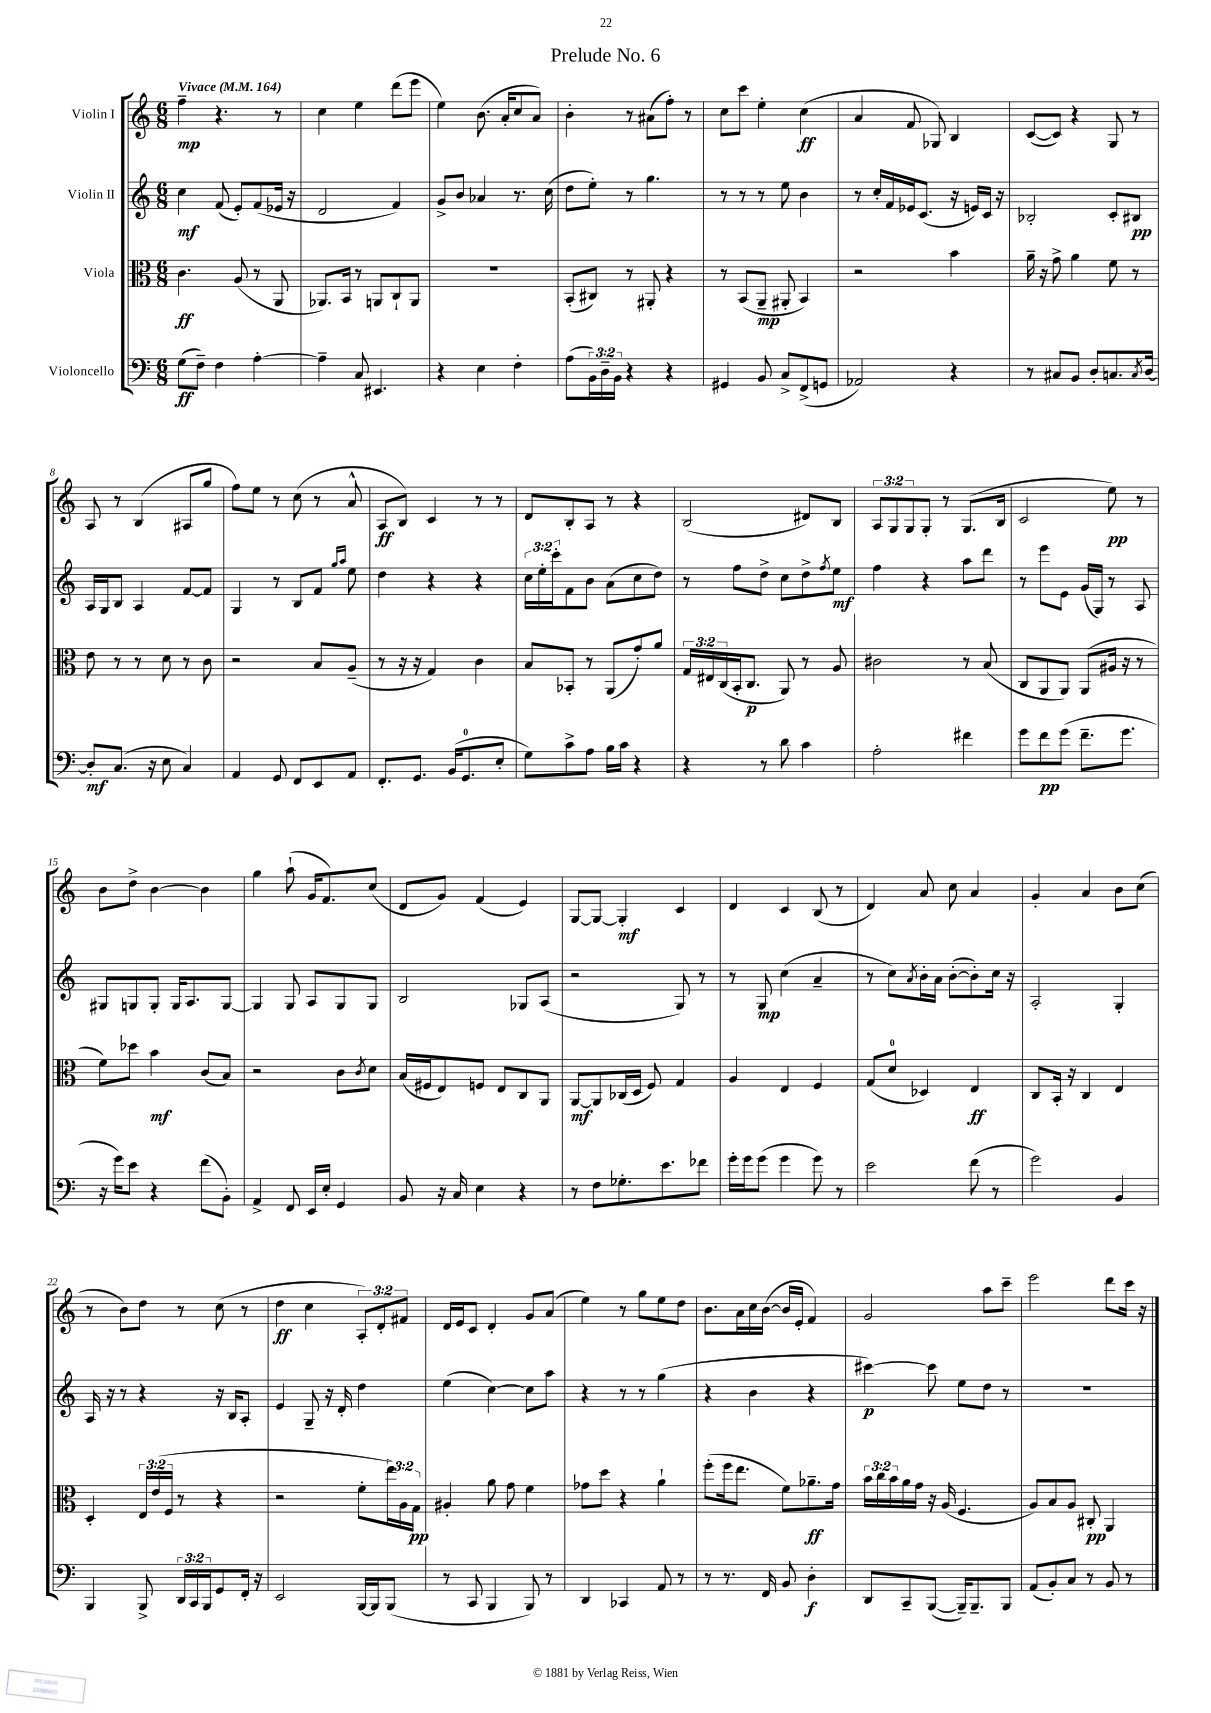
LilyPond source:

\header { title = "Prelude No. 6" }
<<
\new StaffGroup <<
\new Staff = "s0" \with { instrumentName = "Violin I" } {
    \clef treble \key c \major \numericTimeSignature \time 6/8 \override Staff.TupletNumber.text = #tuplet-number::calc-fraction-text \tempo "Vivace" 4 = 164
    f''4--\mp r4. r8 |
    c''4 e''4 d'''8( e'''8 |
    e''4) b'8.( a'16-. c''8 a'8) |
    b'4-. r8 ais'8( f''8-.) r8 |
    c''8 c'''8 e''4-. c''4\ff( |
    a'4 f'8 ges8) b4 |
    c'8~( c'8) r4 g8 r8 |
    a8 r8 b4( ais8 g''8 |
    f''8) e''8 r8 c''8( r8 a'8-^ |
    a8\ff b8) c'4 r8 r8 |
    d'8 b8-. a8 r8 r4 |
    b2( dis'8) b8 |
    \tuplet 3/2 { a8 g8 g8 } g8-. r8 g8.( b16 |
    c'2 e''8\pp) r8 |
    b'8 d''8-> b'4~ b'4 |
    g''4 a''8-!( g'16 f'8.) c''8( |
    d'8 g'8) f'4( e'4) |
    g8~ g8~ g4-.\mf c'4 |
    d'4 c'4 b8( r8 |
    d'4) a'8 c''8 a'4 |
    g'4-. a'4 b'8 c''8( |
    r8 b'8) d''8 r8 c''8( r8 |
    d''4\ff c''4 \tuplet 3/2 { a8-.) d'8-. fis'8 } |
    d'16 e'16 c'8 d'4-. g'8 a'8( |
    e''4) r8 g''8 e''8 d''8 |
    b'8. a'16 c''16 b'16~( b'16 e'16-. f'4) |
    g'2 a''8 c'''8-- |
    e'''2 d'''8 c'''16 r16 \bar "|." |
}
\new Staff = "s1" \with { instrumentName = "Violin II" } {
    \clef treble \key c \major \numericTimeSignature \time 6/8 \override Staff.TupletNumber.text = #tuplet-number::calc-fraction-text
    c''4\mf f'8( e'8-.) f'8( ees'16 r16 |
    d'2 f'4) |
    g'8-> b'8 aes'4 r8. c''16( |
    d''8 e''8-.) r8 g''4. |
    r8 r8 r8 e''8 b'4 |
    r8 c''16-. f'16 ees'16 c'8.( r16 e'16) c'16 r16 |
    bes2-. c'8-. bis8\pp |
    a16 g16 b8 a4 f'8~ f'8 |
    g4 r8 b8 f'8 \grace { g''16 a''16 } e''8 |
    d''4 r4 r4 |
    \tuplet 3/2 { c''16 e''16-. c'''16-. } f'8 b'8 a'8( c''8 d''8) |
    r8 f''8 d''8-> c''8 d''8-> \acciaccatura { f''8 } e''8\mf |
    f''4 r4 a''8 d'''8 |
    r8 e'''8 e'8 g'16( g16) r8 a8 |
    gis8 g8 g8-. g16 a8. g8~ |
    g4 g8 a8 g8 g8 |
    b2 ges8 a8( |
    r2 g8) r8 |
    r8 g8\mp c''4( a'4-- |
    r8 c''8) \acciaccatura { a'8 } b'16-. a'16 b'8~-.( b'8-.) c''16 r16 |
    a2-. g4-. |
    a16 r16 r8 r4 r16 b16 a8-. |
    e'4 g8-- r16 d'16-. d''4 |
    e''4( c''4~) c''8 a''8 |
    r4 r8 r8 g''4( |
    r4 b'4 r4 |
    cis'''4~\p) cis'''8 e''8 d''8 r8 |
    R2. \bar "|." |
}
\new Staff = "s2" \with { instrumentName = "Viola" } {
    \clef alto \key c \major \numericTimeSignature \time 6/8 \override Staff.TupletNumber.text = #tuplet-number::calc-fraction-text
    c'4.\ff a8( r8 a,8 |
    aes,8.) b,16 r8 a,8 c8-! a,8 |
    R2. |
    b,8-.( cis8) r8 ais,8-. r4 |
    r8 b,8( a,8--\mp ais,8-. b,4) |
    r2 b'4 |
    a'16-- r16 g'8-> a'4 f'8 r8 |
    e'8 r8 r8 d'8 r8 c'8 |
    r2 b8 a8--( |
    r8 r16 r16 g4) c'4 |
    b8 bes,8-. r8 a,8( g'8-.) a'8 |
    \tuplet 3/2 { g16 eis16 c16( } b,16-. c8.\p a,8) r8 a8 |
    cis'2 r8 b8( |
    c8 a,8 a,8) a,8( ais16 r16 r8 |
    f'8) des''8 b'4\mf c'8( b8) |
    r2 c'8 \acciaccatura { c'8 } d'8 |
    b16( fis16 e8) f8 e8 c8 a,8 |
    a,8~\mf a,8 ces16( d16 f8) g4 |
    a4 e4 f4 |
    g8( d'8-0 des4) e4\ff |
    c8 b,16-. r16 c4 e4 |
    d4-. \tuplet 3/2 { e16 e'16( f16 } r8 r4 |
    r2 f'8-. \tuplet 3/2 { e''16) a16 g16\pp } |
    ais4-. a'8 g'8 f'4 |
    ges'8 d''8 r4 a'4-! |
    f''8-.( f''16 e''8. f'8) aes'8.--\ff g'16 |
    \tuplet 3/2 { b'16 c''16 b'16 } a'16 g'16 r16 a16( f4. |
    a8) b8 a8 cis8-.\pp a,4 \bar "|." |
}
\new Staff = "s3" \with { instrumentName = "Violoncello" } {
    \clef bass \key c \major \numericTimeSignature \time 6/8 \override Staff.TupletNumber.text = #tuplet-number::calc-fraction-text
    g8\ff( f8--) f4 a4~-. |
    a4-- c8 eis,4. |
    r4 e4 f4-. |
    a8( \tuplet 3/2 { b,16) d16-- b,16 } r4 r4 |
    gis,4 b,8 c8-> f,8->( g,8 |
    aes,2) r4 |
    r8 cis8 b,8 d8-. c8. \acciaccatura { c8 } d16~ |
    d8-.\mf c8.( r16 e8 c4) |
    a,4 g,8 f,8 e,8 a,8 |
    f,8.-. g,8. b,16( g,8.-0 e8-. |
    g8) c'8-> a8 b16 c'16 r4 |
    r4 r8 d'8 c'4 |
    a2-. fis'4 |
    g'8 f'8\pp g'8( f'8.-- g'8. |
    r16 g'16) e'8 r4 f'8( b,8-.) |
    a,4-> f,8 e,16 e16-. g,4 |
    b,8 r16 c16 e4 r4 |
    r8 f8 ges8.-. e'8. fes'8 |
    g'16-. g'16 g'8( g'4 g'8) r8 |
    e'2 f'8( r8 |
    g'2) b,4 |
    b,,4 b,,8-> \tuplet 3/2 { d,16 c,16 b,,16 } g,8 f,16-. r16 |
    e,2 b,,16~ b,,16 b,,8( |
    r8 c,8 b,,4 b,,8) r8 |
    d,4 ces,4 a,8 r8 |
    r8 r8. f,16 b,8 d4-.\f |
    d,8 c,8-- b,,8~( b,,16--) b,,8.-- b,,8 |
    a,8( b,8-.) c8 r8 b,8 r8 \bar "|." |
}
>>
>>
